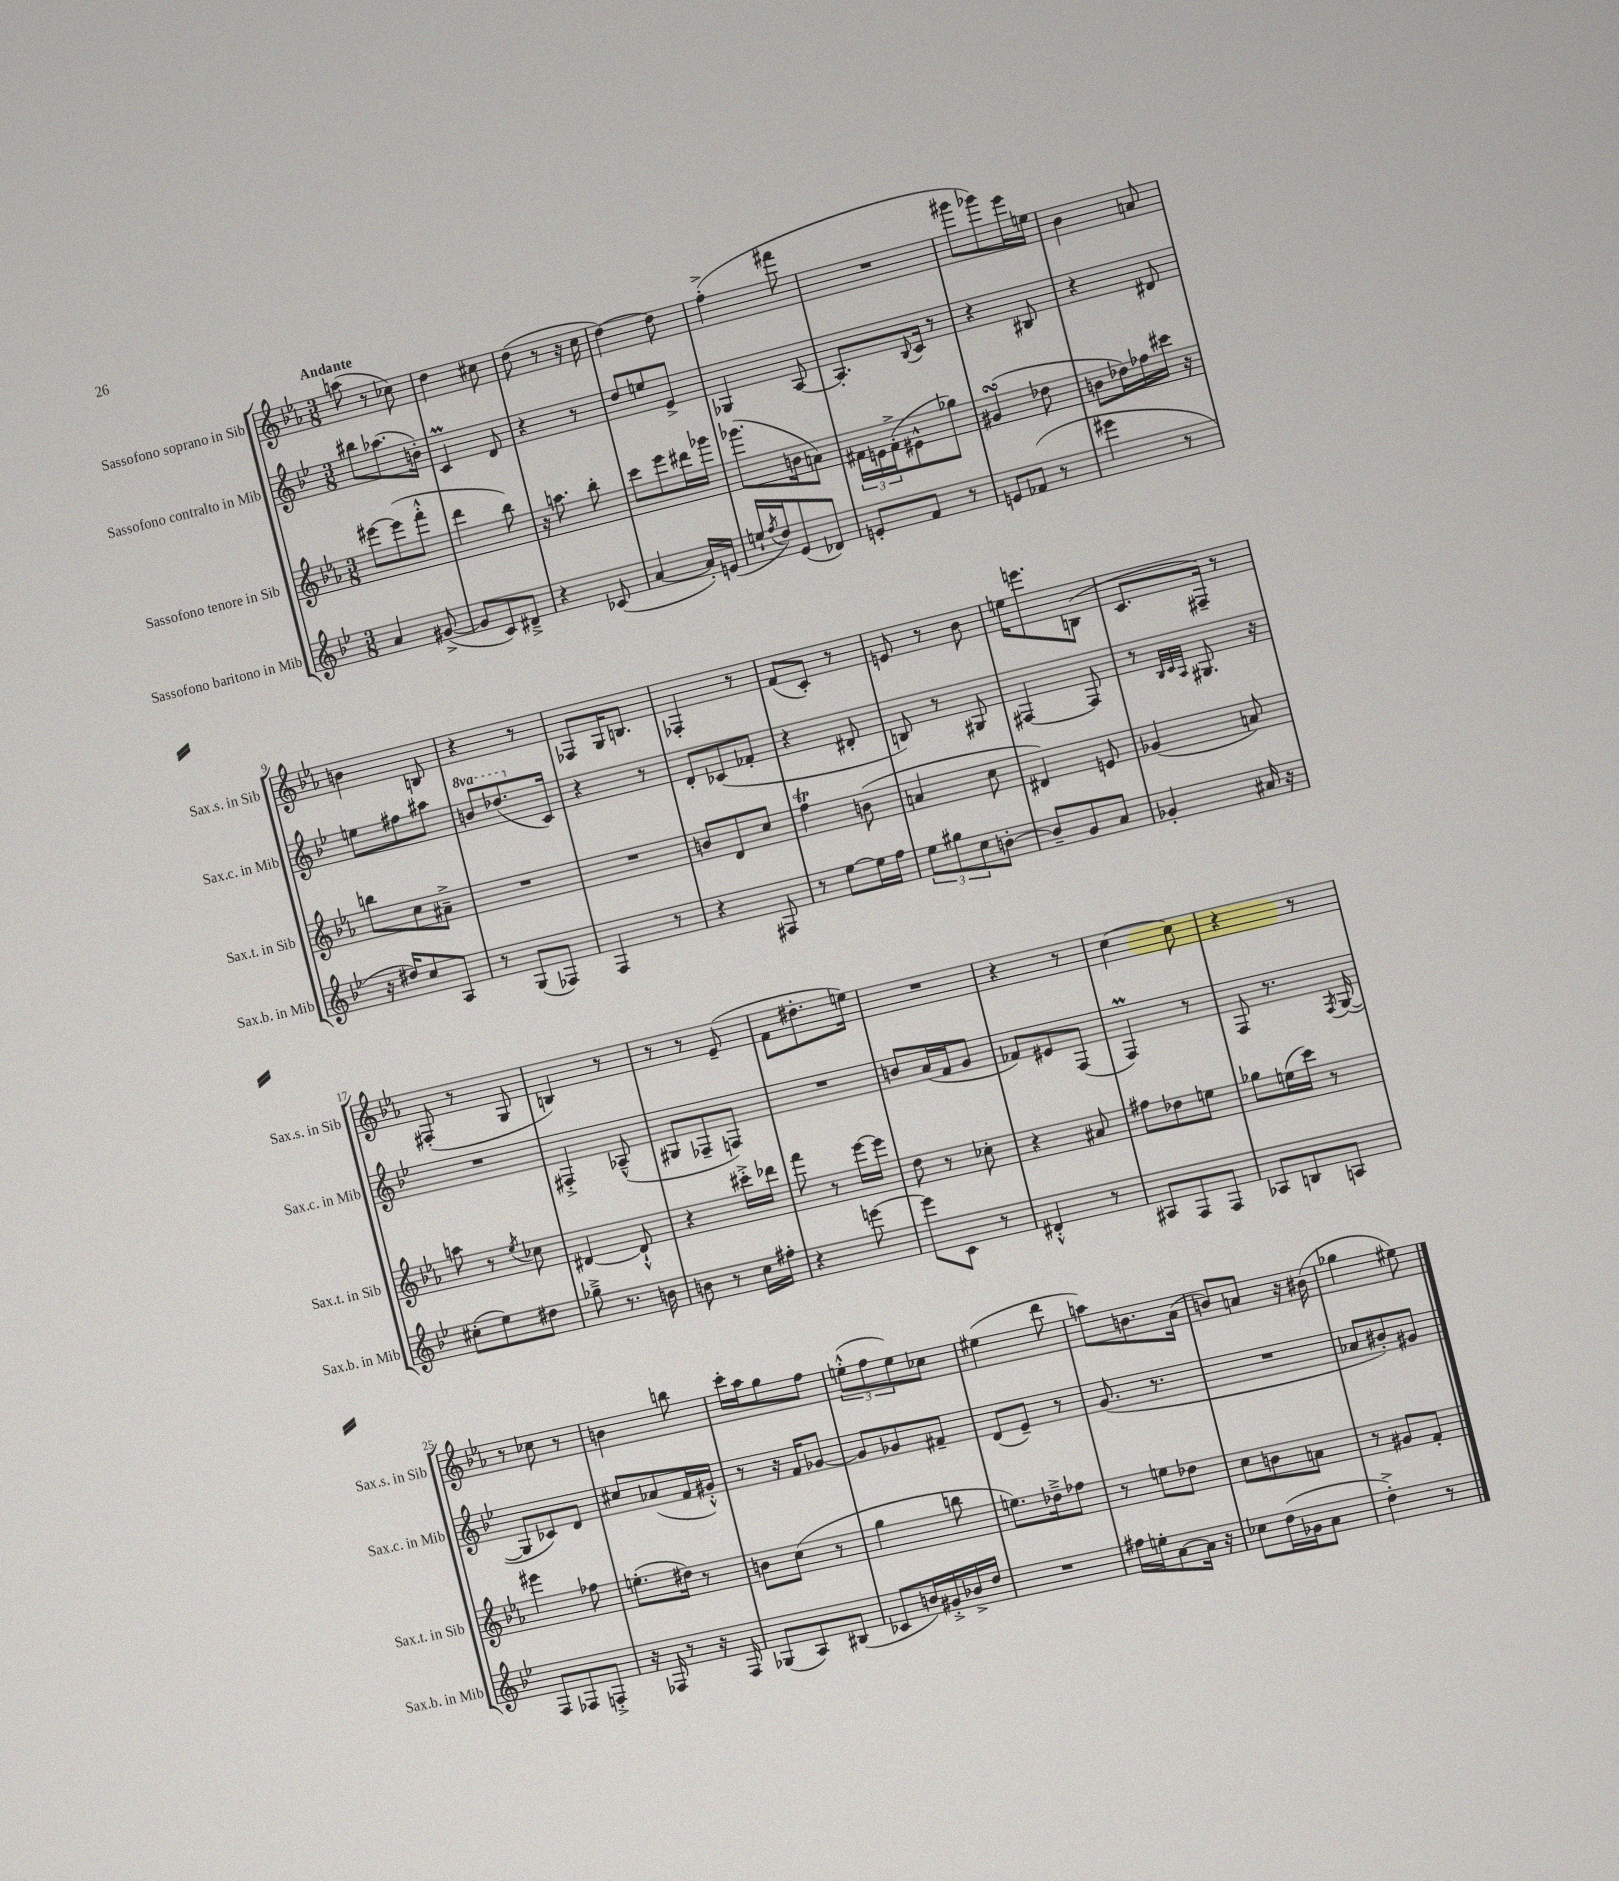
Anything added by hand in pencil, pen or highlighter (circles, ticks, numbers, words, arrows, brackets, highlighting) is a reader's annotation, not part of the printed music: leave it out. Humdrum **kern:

**kern	**kern	**kern	**kern
*staff4	*staff3	*staff2	*staff1
*clefG2	*clefG2	*clefG2	*clefG2
*k[b-e-]	*k[b-e-a-]	*k[b-e-]	*k[b-e-a-]
*M3/8	*M3/8	*M3/8	*M3/8
4a	[8eee#	8bb#	(8aa
.	(8eee#]	(8.aa-	8r
([8g#^	8fff'^^	.	8cc-)
.	.	16b')	.
=	=	=	=
8g#]	4ddd	4c	4dd
8c)	.	.	.
8d#~^	8bb-)	8d	8cc#
=	=	=	=
4r	16r	4r	(8dd
.	8.aa	.	.
.	.	.	8r
(8c-	8bb-'	8r	16r
.	.	.	16cc
=	=	=	=
[4a	8ccc	8dd	[4dd)
.	8eee-	8ee	.
16a'])	16ddd#	8e-^	8dd]
(16e	16ggg-	.	.
=	=	=	=
16ee`	(8.ggg-	4G-	(4ff'^
8qff	.	.	.
16dd)	.	.	.
(8e-	.	.	.
.	16b	.	.
8d-)	8a)	[8A	8fff#
=	=	=	=
8e'	24f#	8.A']	4.r
.	24e	.	.
.	(24f#'^	.	.
8f	8e#^^	.	.
.	.	8qqB-	.
.	.	16c	.
8r	8gg-)	8r	.
=	=	=	=
8e	(4g#	4r	8ggg#
(8f-	.	.	8ggg-)
8r	8dd-	8B#	16eee-
.	.	.	16ee
=	=	=	=
4eee#	8b	4r	4b-
.	16dd-)	.	.
.	16ff-	.	.
8r	16ccc#	8d#	8a
.	16r	.	.
=	=	=	=
16r	8bb	8ee	4b
16dd#)	.	.	.
8cc	8cc	8ff#	.
8A	8a#~^	8aa#	8B
=	=	=	=
8r	4.r	8bb	4r
(8G	.	(8.ddd-	.
8F-)	.	.	8r
.	.	16c)	.
=	=	=	=
4F	4.r	4r	8F-
.	.	.	16G
.	.	.	8.B
8r	.	8r	.
=	=	=	=
4r	8b	8d'	4F-'
.	8d	(8c-	.
8F#	8cc	8f-'	8r
=	=	=	=
8r	4ff	4r	(8f
[8ee-	.	.	8c')
16ee-]	(8b	8d#'	8r
16ff	.	.	.
=	=	=	=
12ee-	4a	8B)	8e
12gg#	.	.	.
.	.	8r	8r
12cc	.	.	.
[8b'	8cc	8G#	8b-
=	=	=	=
8b~]	4d#)	[4F#	16ee
.	.	.	8.eee
8g	.	.	.
8a	8e	8F#]	(8B
=	=	=	=
4g-'	(4g-	8r	8.c
.	.	32qqB-	.
.	.	32qqc	.
.	.	32qqA	.
.	.	8.G#	.
.	.	.	16F#~)
16a#	8a)	.	8r
16r	.	16r	.
=	=	=	=
(8cc#'	8aa	4.r	(8F#'
8ee-)	8r	.	8r
.	8qee-	.	.
8dd#	8cc-	.	8G
=	=	=	=
8gg-~^	[4d#	4F#'^	4B)
8.r	.	.	.
.	8d#`^^]	(8A-~^^	8r
16b	.	.	.
=	=	=	=
8b	4r	8G#	8r
8r	.	8F-~	8r
16cc	16ccc#'^	8F)	(8e-~
16ff#'	16ddd-	.	.
=	=	=	=
4r	8fff	4.r	8f
.	8r	.	8.dd#'
[8eee	[16eee-	.	.
.	16eee-]	.	16ee)
=	=	=	=
8eee]	8dd	8b	4.r
8c	8r	(16a	.
.	.	16f	.
8r	8cc-'	8g	.
=	=	=	=
4d#'^^	4r	8f-)	4r
.	.	8e#	.
8r	8a#	(8F	8r
=	=	=	=
8A#	8ff#	4F)	[4cc
8F	8dd-	.	.
8F	8ee	8r	8cc]
=	=	=	=
8A-	8gg-	8F	4r
8B	(16ee	8.r	.
.	16ccc)	.	.
8A	8r	.	8r
.	.	8qF	.
.	.	([16G	.
=	=	=	=
8F	4eee#	8G]	8r
8F-	.	8c-)	8cc-
8F'^	8ff-	8d	8r
=	=	=	=
16r	(8.ee'	8cc#	4b
16F-	.	.	.
8r	.	(8a-	.
.	16dd#)	.	.
16r	8r	16f	8bb
16F-	.	16g#'^^)	.
=	=	=	=
(8G-	8b	8r	16ccc'
.	.	.	16aa-
8A)	(8cc	16r	8gg
.	.	16f	.
(8B#	8r	[8g-	8ff
=	=	=	=
8c-	4gg	8g-]	(12ee'^^
.	.	.	12ff
16b)	.	8g-	.
.	.	.	12ee)
16g#'^	.	.	.
16b-^	8bb	8f#~	8cc-
16dd	.	.	.
=	=	=	=
4.r	8.ee)	(8d	(4ee#
.	.	8e-~)	.
.	16dd-~^	.	.
.	8ff-	8r	8ddd
=	=	=	=
16ff#	8r	(8.g	8aa)
16ee'	.	.	.
[8a	8ee	.	8.b
.	.	8.r	.
16a]	8dd-	.	.
16r	.	.	(16a-
=	=	=	=
8cc-	8cc	4.r	8b)
(16dd	8b	.	8a
16g-	.	.	.
8a	8a	.	16r
.	.	.	(16b#
=	=	=	=
4dd'^)	8r	8a-	4gg-
.	8g#	8b#')	.
8r	8f'	8g#	8ee#)
==	==	==	==
*-	*-	*-	*-
